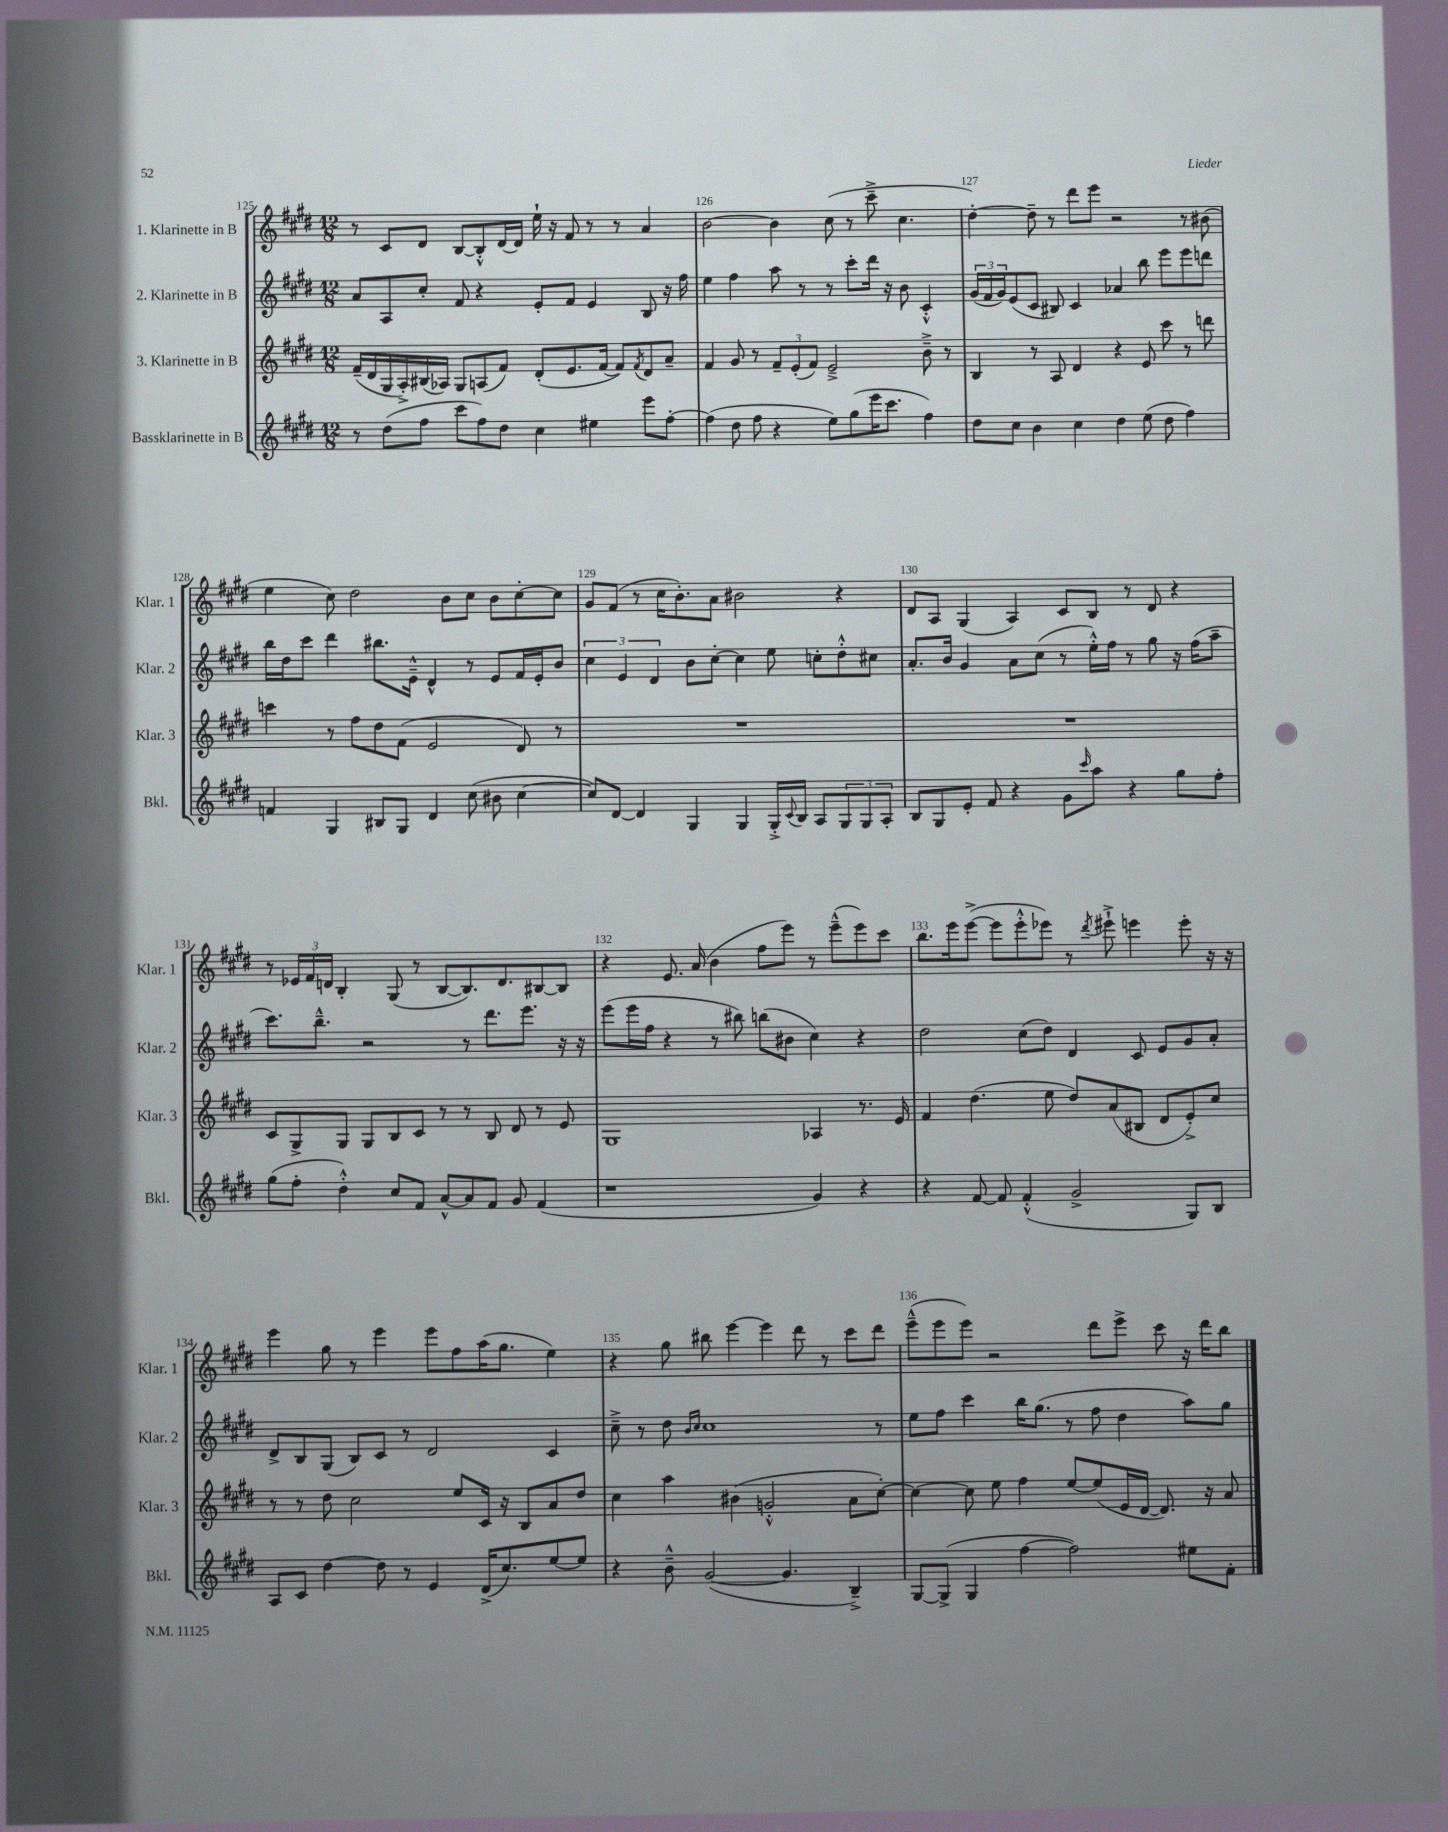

**kern	**kern	**kern	**kern
*staff4	*staff3	*staff2	*staff1
*clefG2	*clefG2	*clefG2	*clefG2
*k[f#c#g#d#]	*k[f#c#g#d#]	*k[f#c#g#d#]	*k[f#c#g#d#]
*M12/8	*M12/8	*M12/8	*M12/8
8r	(16f#~/LL	8a/L	8r
.	16d#/	.	.
(8dd#\L	16G#/	8A/	8c#/L
.	16A'^/)	.	.
8ff#\J	(16B#/	8cc#'/J	8d#/J
.	16A-/JJ)	.	.
8ccc#\L	8G#/L	8f#/	[8B/L
8ff#\)	(8A/	4r	8B'^^/]
8dd#\J	8f#/J)	.	[16d#/L
.	.	.	16d#/]JJ
4cc#\	(8d#'/L	8e'/L	16ee`\
.	.	.	16r
.	8.e/	8f#/J	8f#/
4ee#\	.	4e/	8r
.	[16f#/Jk	.	.
.	8f#/]L)	.	8r
.	8qf#/	.	.
8eee\L	8d#/	8B/	4a/
[8ff#'\J	8a~/J	16r	.
.	.	16ff#\	.
=	=	=	=
(4ff#\]	4f#/	4ee\	[2b\
8dd#\	8g#/	4ff#\	.
8ff#\	8r	.	.
4r	12f#~/L	8aa\	4b\]
.	(12e'/	.	.
.	.	8r	.
.	12f#/J)	.	.
8ee\L)	2e~^/	8r	(8cc#\
(8gg#\	.	8ccc#'\L	8r
16eee\K	.	16ddd#\Jk	8ccc#~^\
8.ccc#\J	.	16r	.
.	.	8b\	4.cc#\
4ff#\)	8b~^\	4c#'^^/	.
.	8r	.	.
=	=	=	=
8dd#\L	4B/	(24g#/LL	[4dd#'\)
.	.	24f#/	.
.	.	24g#/J)	.
8cc#\J	.	(8e/	.
4b\	8r	8c#/J	8dd#~\]
.	8A/	8B#/)	8r
4cc#\	4d#/	4c#/	8ddd#\L
.	.	.	8eee\J
4dd#\	4r	4a-/	2r
(8ee\	8e/	8bb\	.
8dd#\	8ccc#\	8eee\L	.
4ff#\)	8r	8eee\	8r
.	8ddd\	8ddd\J	(8b#\
=	=	=	=
4f/	4ccc\	16bb\LL	4ee\
.	.	16dd#\J	.
.	.	8ccc#\J	.
4G#/	8r	4ddd#\	8cc#\)
.	8ff#\L	.	2dd#\
8B#/L	8dd#\	8.bb#\L	.
8G#/J	(8f#\J	.	.
.	.	16e~^^\Jk	.
4d#/	2e/	4d#^^/	.
.	.	.	8b\L
(8cc#\	.	8r	8cc#\J
8b#\	.	8e/L	8b\L
[4cc#\	8d#/)	16f#/L	[8cc#'\
.	.	16e'/J	.
.	8r	8b/J	8cc#\]J
=	=	=	=
8cc#/]L)	1.r	6cc#\	8g#/L
[8d#/J	.	.	(8f#/J
.	.	6e/	.
4d#/]	.	.	8r
.	.	6d#/	.
.	.	.	16cc#\LK
.	.	.	8.b'\)
4G#/	.	8b\L	.
.	.	[8cc#'\J	8a\J
4G#/	.	4cc#\]	2b#\
16G#'^/LL	.	8ee\	.
8qqc#/	.	.	.
16B/JJ	.	.	.
8A/L	.	8cc'\L	.
12G#/	.	8dd#'^^\	4r
12G#/	.	.	.
.	.	8cc#\J	.
12A'/J	.	.	.
=	=	=	=
8B/L	1.r	8.a'/L	8d#/L
8G#/	.	.	8A/J
.	.	16b/Jk	.
8e'/J	.	4g#/	(4G#/
8f#/	.	.	.
4r	.	8a\L	4A/)
.	.	(8cc#\J	.
8g#\L	.	8r	8c#/L
16qqccc#/	.	.	.
8aa\J	.	16ee'^^\LL)	8B/J
.	.	16ff#\JJ	.
4r	.	8r	8r
.	.	8gg#\	8d#/
8gg#\L	.	16r	4r
.	.	(16ff#\LK	.
8ff#'\J	.	8aa~\J	.
=	=	=	=
(8gg#\L	8c#/L	8.ccc#\L)	8r
8ff#'\J	8G#^/	.	24e-/LL
.	.	.	24f#/
.	.	8.bb~^^\J	.
.	.	.	24d/JJ
4dd#'^^\)	8G#/J	.	4B'/
.	8G#/L	2r	.
8cc#/L	8B/	.	(8G#/
8f#/J	8c#/J	.	8r
[8a^^/L	8r	.	[8B/L
8a/]	8r	8r	8.B/])
8f#/J	8B/	8.ddd#\L	.
.	.	.	8.d/
8g#/	8d#/	.	.
.	.	8.eee\J	.
(4f#/	8r	.	[8B#/
.	8e/	16r	8B#/]J
.	.	16r	.
=	=	=	=
1r	1G#	(8eee\L	4r
.	.	16eee\L	.
.	.	16ff#\JJ	.
.	.	4r	8.e/
.	.	.	(16a/
.	.	8r	4b\
.	.	8bb#\)	.
.	.	(8bb\L	8ff#\L
.	.	8b#\J	8eee\J)
4g#/)	4A-/	4cc#\)	8r
.	.	.	(8eee~^^\L
4r	8.r	4r	8eee\)
.	.	.	8ccc#\J
.	16e/	.	.
=	=	=	=
4r	4f#/	2dd#\	8.bb\L
.	.	.	16eee\k
[8f#/	(4.dd#\	.	([8eee^\J
8f#/]	.	.	8eee\]L
(4f#'^^/	.	(8cc#\L	8eee'^^\
.	8ee\	8dd#\J)	8eee-\J)
2g#^/	8dd#/L)	4d#/	8r
.	.	.	8qddd#/
.	(8a/	.	8eee#`^\
.	8B#/J	8c#/	4eee\
.	8d#/L	8e/L	.
8G#/L)	8e'^/)	8g#/	8eee'\
8B/J	8cc#/J	8a'/J	16r
.	.	.	16r
=	=	=	=
8A/L	8r	8d#^/L	4eee\
8c#/J	8r	8B/	.
[4dd#\	8dd#\	(8G#/J	8gg#\
.	2cc#\	8B/L)	8r
8dd#\]	.	8c#/J	4eee\
8r	.	8r	.
4e/	.	2d#/	8eee\L
.	8ee/L	.	8ff#\
(16d#^/LK	16c#/Jk	.	(16aa\K
8.cc#/)	16r	.	8.gg#\J
.	8B/L	.	.
[8ee/	8a/	4c#/	4ee\)
8ee/]J	8dd#/J	.	.
=	=	=	=
4r	4cc#\	8cc#~^\	4r
.	.	8r	.
8b~^^\	4aa\	8dd#\	8gg#\
.	.	16qqb/LL	.
.	.	16qqcc#/JJ	.
([2g#/	.	1cc#	8bb#\
.	(4b#\	.	[4eee\
.	2g'^^/	.	4eee\]
4.g#/]	.	.	.
.	.	.	8ddd#\
.	.	.	8r
4B~^/)	8a\L	.	8ccc#\L
.	[8cc#'\J)	8r	8ddd#\J
=	=	=	=
[8G#/L	4cc#\_	8ee\L	(8eee~^^\L
(8G#^/]J	.	8ff#\J	8eee\
4G#/	8cc#\]	4ccc#\	8eee\J)
.	8ee\	.	2r
[4ff#\	4ff#\	16bb\LK	.
.	.	(8.gg#\J	.
2ff#\])	[8ee/L	8r	.
.	(8ee/]	8ff#\	8ddd#\L
.	16e/L	4dd#\	8eee^\J
.	[16d#/JJ	.	.
.	8.d#/])	.	8ccc#\
8ee#\L	.	8aa\L)	16r
.	16r	.	16ddd#\LK
8f#'\J	8a/	8gg#\J	8bb\J
==	==	==	==
*-	*-	*-	*-
